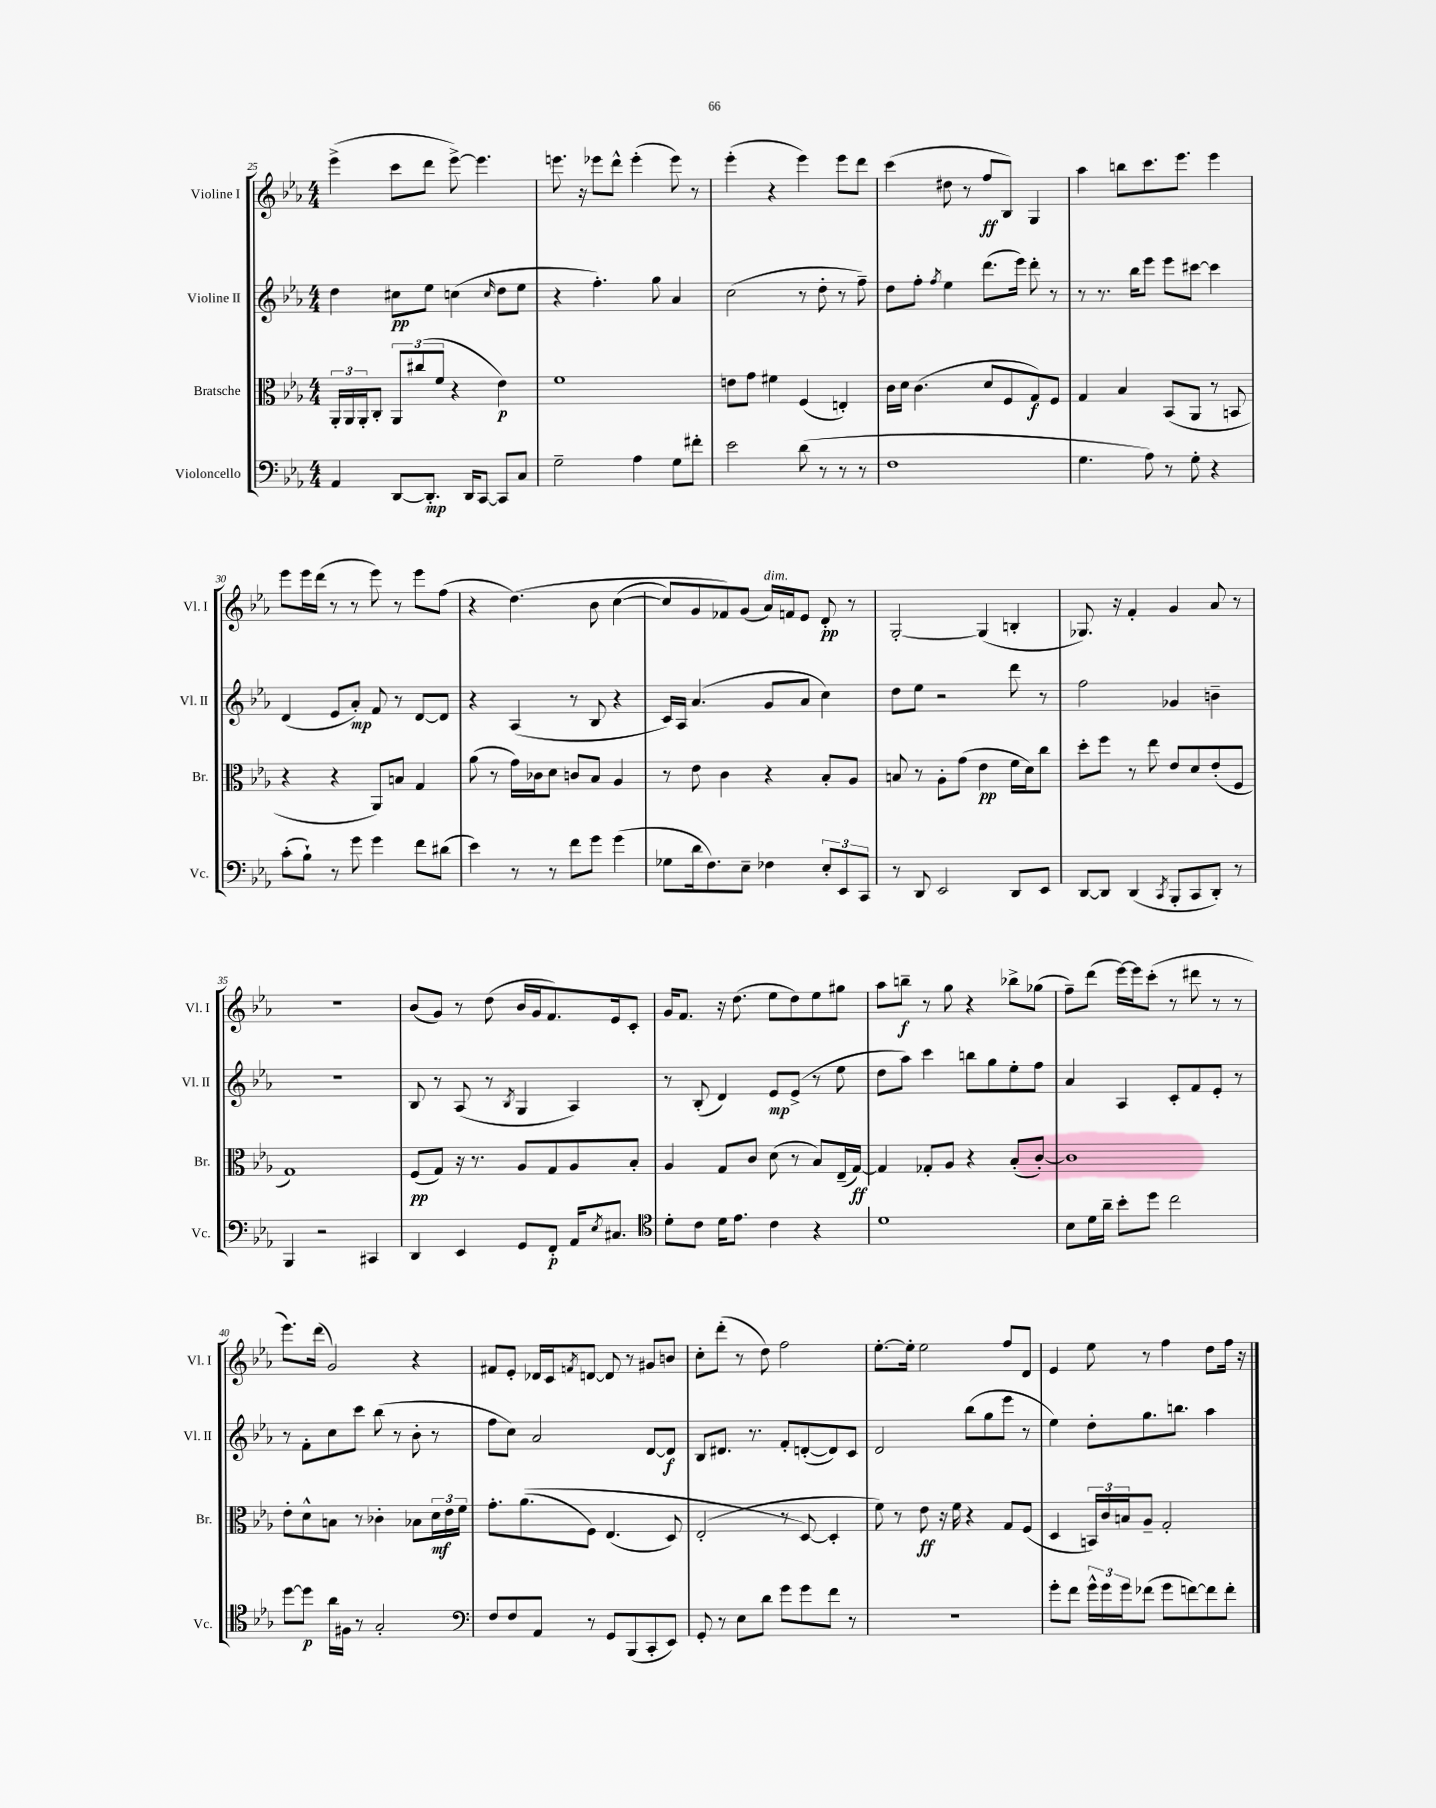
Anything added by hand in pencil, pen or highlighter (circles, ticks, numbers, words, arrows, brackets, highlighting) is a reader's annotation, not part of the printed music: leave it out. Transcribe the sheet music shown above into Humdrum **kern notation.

**kern	**kern	**kern	**kern
*staff4	*staff3	*staff2	*staff1
*clefF4	*clefC3	*clefG2	*clefG2
*k[b-e-a-]	*k[b-e-a-]	*k[b-e-a-]	*k[b-e-a-]
*M4/4	*M4/4	*M4/4	*M4/4
4AA-	24AA-'	4dd	(4eee-^
.	24AA-	.	.
.	24AA-'	.	.
.	8C'	.	.
[8DD	12AA-	8cc#	8ccc
.	(12cc#	.	.
8.DD']	.	8ee-	8ddd
.	12f	.	.
.	4r	(4cc	[8eee-^)
16DD	.	.	.
[8CC	.	.	4.eee-]
.	.	16qqcc	.
8CC]	4e-)	8dd	.
8C	.	8ee-	.
=	=	=	=
2G~	1f	4r	8.eee
.	.	.	16r
.	.	4.ff')	8eee-
.	.	.	8ddd^^
4A-	.	.	(4eee-'
.	.	8gg	.
8G	.	4a-	8eee-)
8f#'	.	.	8r
=	=	=	=
2e-	8e	(2cc	(4eee-'
.	8g	.	.
.	4f#	.	4r
(8d	(4F	8r	4eee-)
8r	.	8dd'	.
8r	4E')	8r	8eee-
8r	.	8ff~)	8ddd
=	=	=	=
1F	16c	8dd	(4ccc
.	16d	.	.
.	(4.c	8ff'	.
.	.	8qff	.
.	.	4ee-	8dd#
.	.	.	8r
.	8d	(8.ddd	8ff
.	8F	.	8B-)
.	.	16eee-)	.
.	8G)	8ddd'	4G
.	8F	8r	.
=	=	=	=
4.G	4G	8r	4aa-
.	.	8.r	.
.	4B-	.	8bb
.	.	16bb-	.
8A-)	.	8eee-	8.ccc
8r	(8BB-	8eee-	.
.	.	.	8.eee-
8G'	8AA-	[8ccc#	.
4r	8r	4ccc#]	4eee-
.	8BB	.	.
=	=	=	=
(8c'	4r	(4d	8eee-
8B-`)	.	.	16eee-
.	.	.	(16ddd
8r	4r	8e-	8r
8g	.	8a-')	8r
4g	8AA-)	8f	8eee-)
.	8B	8r	8r
8f	4G	[8d	8eee-
(8d#	.	8d]	(8ff
=	=	=	=
4e-)	(8a-	4r	4r
.	8r	.	.
8r	16g)	(4A-	&(4.dd)
.	16c-	.	.
8r	8d	.	.
8f	8c	8r	.
8g	8B-	8B-	8b-
(4g	4A-	4r	([4cc
=	=	=	=
8G-	8r	16c)	8cc])
.	.	16A-	.
16d	8e-	(4.a-	8g
8.F)	.	.	.
.	4c	.	8f-&)
8E-~	.	.	(8g
4F-	4r	8g	16a-)
.	.	.	16f
.	.	8a-	8e-
12E-'	8B-'	4cc)	8d'
12EE-	.	.	.
.	8A-	.	8r
12CC	.	.	.
=	=	=	=
8r	8B	8dd	[2G'
8DD	8r	8ee-	.
2EE-	8A-'	2r	.
.	(8g	.	.
.	4e-	.	(4G]
8DD	16f	8ddd	4B'
.	16d)	.	.
8EE-	8cc	8r	.
=	=	=	=
[8DD	8dd'	2ff	8.G-)
8DD]	8ff	.	.
.	.	.	16r
(4DD	8r	.	4f'
.	8ee-	.	.
8qCC	.	.	.
8BBB-'	8e-	4g-	4g
8CC	8d	.	.
8DD')	(8e-'	4b~	8a-
8r	8F	.	8r
=	=	=	=
4BBB-	1G)	1r	1r
2r	.	.	.
4CC#	.	.	.
=	=	=	=
4DD	(8F	8B-	(8b-
.	8G)	8r	8g)
4EE-	16r	(8A-	8r
.	8.r	.	.
.	.	8r	(8dd
.	.	8qB-	.
8GG	8A-	4G	16b-
.	.	.	16g
8FF'	8G	.	8.f)
16AA-	8A-	4A-)	.
8qE-	.	.	.
8.C#	.	.	16e-
.	8B-'	.	8c'
=	=	=	=
*clefC4	*	*	*
8d'	4A-	8r	16g
.	.	.	8.f
8c	.	(8B-'	.
16d	8G	4d)	16r
8.e-	.	.	(8.dd
.	8c	.	.
4c	(8d	8e-	8ee-
.	8r	(8e-^	8dd)
4r	8B-)	8r	8ee-
.	(16E-~	8ee-	8gg#
.	[16G)	.	.
=	=	=	=
1d	4G]	8dd	8aa-
.	.	8aa-)	8bb~
.	8G-'	4ccc	8r
.	8A-	.	8gg
.	4r	8bb	4r
.	.	8gg	.
.	(8B-'	8ee-'	8bb-^
.	[8c')	8ff	(8gg-
=	=	=	=
8B-	1c]	4a-	8ff~)
16d	.	.	(8ddd
16a-~	.	.	.
8b-'	.	4A-	[16eee-)
.	.	.	16eee-]
8dd	.	.	(8ccc'
2cc	.	8c'	8r
.	.	8f	8ddd#
.	.	8e-'	8r
.	.	8r	8r
=	=	=	=
[8dd	8e-'	8r	8.eee-)
8dd]	8d^^	8f'	.
.	.	.	(16ddd
16a-	8B	8cc	2g)
16F#	.	.	.
8r	8r	8ccc	.
2G'	4c-'	(8bb-	.
.	.	8r	.
.	8B-	8b-'	4r
.	24d	8r	.
.	24e-	.	.
.	24f	.	.
=	=	=	=
*clefF4	*	*	*
8F	8.g'	8ff	8f#
8F	.	8cc)	8e-'
.	&((8.a-	.	.
8AA-	.	2a-	16d-
.	.	.	16c
.	.	.	8qf
8r	8F)	.	[8d
8GG	(4.E-	.	8d]
(8BBB-	.	.	8r
8CC'	.	[8d	8g#
8EE-)	8D)	8d]	8b
=	=	=	=
8GG'	(2E-'	8B-	8cc'
8r	.	8.d#	(8ddd'
8E-	.	.	8r
.	.	8.r	.
8d	.	.	8dd)
8g	8r	8f'	2ff
8g	[8D&)	([8d'	.
8f	4D']	8d])	.
8r	.	8c	.
=	=	=	=
1r	8f)	2d	[8.ee-'
.	8r	.	.
.	.	.	16ee-']
.	8e-	.	2ee-
.	16r	.	.
.	16f	.	.
.	4r	(8bb-	.
.	.	8gg	.
.	8G	8eee-	8ff
.	(8F	8r	8d
=	=	=	=
8g'	4D	4ee-)	4e-
8f	.	.	.
24g^^	24BB)	8dd'	8ee-
24g	24c	.	.
24g	24B	.	.
(8f-	8A-~	8.gg	8r
8g	2G'	.	4ff
.	.	8.bb	.
[8f)	.	.	.
8f]	.	4aa-	8dd
8f'	.	.	16ff
.	.	.	16r
==	==	==	==
*-	*-	*-	*-
